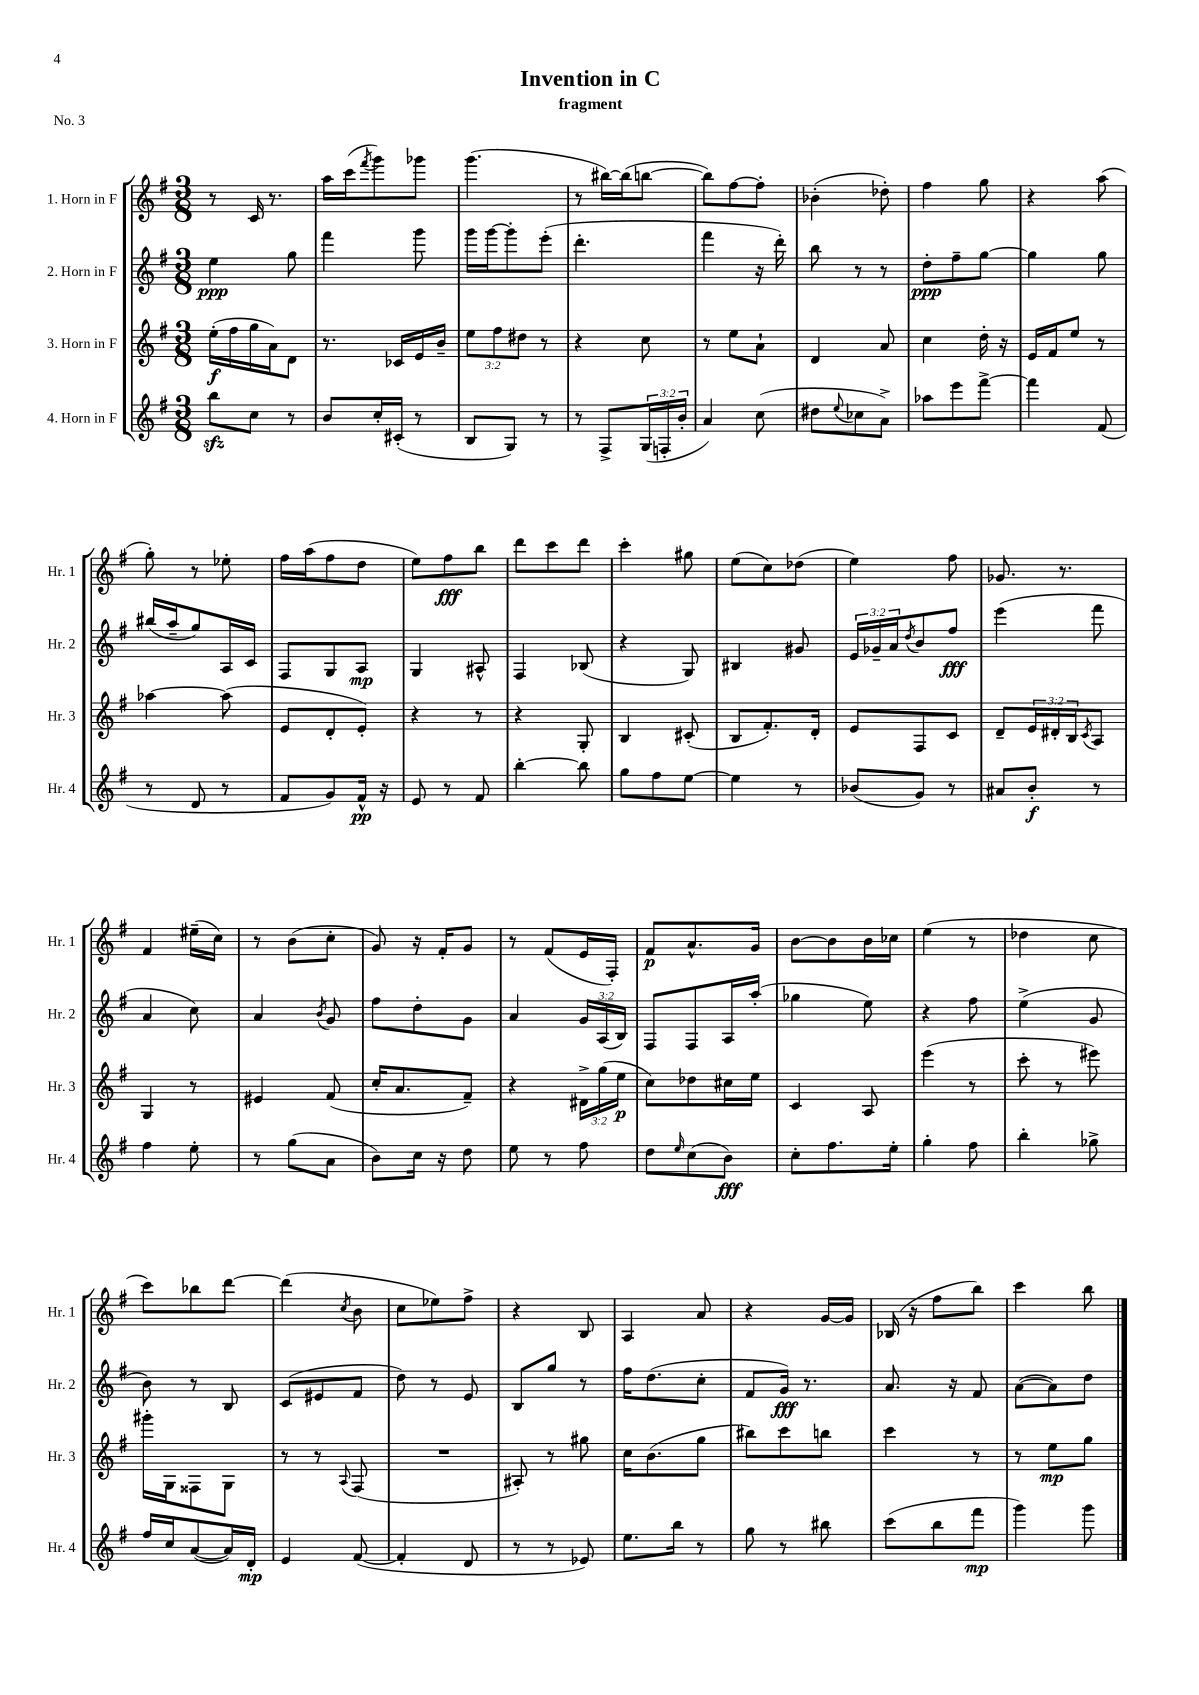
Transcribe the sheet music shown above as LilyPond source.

\header { title = "Invention in C" subtitle = "fragment" piece = "No. 3" }
<<
\new StaffGroup <<
\new Staff = "s0" \with { instrumentName = "1. Horn in F" shortInstrumentName = "Hr. 1" } {
    \clef treble \key g \major \numericTimeSignature \time 3/8
    r8 c'16 r8. |
    a''16 c'''16( \acciaccatura { fis'''8 } g'''8) ges'''8 |
    g'''4.( |
    r8 bis''16~) bis''16( b''8~ |
    b''8) fis''8~ fis''8-. |
    bes'4-.( des''8-.) |
    fis''4 g''8 |
    r4 a''8( |
    g''8-.) r8 ees''8-. |
    fis''16 a''16( fis''8 d''8 |
    e''8) fis''8\fff b''8 |
    d'''8 c'''8 d'''8 |
    c'''4-. gis''8 |
    e''8( c''8) des''8( |
    e''4) fis''8 |
    ges'8. r8. |
    fis'4 eis''16--( c''16) |
    r8 b'8( c''8-. |
    g'8) r16 fis'16-. g'8 |
    r8 fis'8( e'16 fis16-.) |
    fis'8\p a'8.-^ g'16 |
    b'8~ b'8 b'16 ces''16 |
    e''4( r8 |
    des''4 c''8 |
    c'''8) bes''8 d'''8~ |
    d'''4( \acciaccatura { c''8 } b'8 |
    c''8 ees''8) fis''8-> |
    r4 b8 |
    a4 a'8 |
    r4 g'16~ g'16 |
    bes16( r16 fis''8 b''8) |
    c'''4 b''8 \bar "|." |
}
\new Staff = "s1" \with { instrumentName = "2. Horn in F" shortInstrumentName = "Hr. 2" } {
    \clef treble \key g \major \numericTimeSignature \time 3/8 \override Staff.TupletNumber.text = #tuplet-number::calc-fraction-text
    e''4\ppp g''8 |
    fis'''4 g'''8 |
    g'''16 g'''16~ g'''8-. e'''8-.( |
    d'''4.-. |
    fis'''4 r16 d'''16-.) |
    b''8 r8 r8 |
    d''8-.\ppp fis''8-- g''8~ |
    g''4 g''8 |
    bis''16( a''16-- g''8) a16 c'16 |
    fis8 g8 a8\mp |
    g4 ais8-^ |
    fis4 bes8( |
    r4 g8) |
    bis4 gis'8 |
    \tuplet 3/2 { e'16 ges'16-- a'16 } \acciaccatura { d''8 } b'8 fis''8\fff |
    e'''4( fis'''8 |
    a'4 c''8) |
    a'4 \acciaccatura { b'8 } g'8 |
    fis''8 d''8-. g'8 |
    a'4 \tuplet 3/2 { g'16 a16( b16) } |
    fis8 fis8 a16 a''16-.( |
    ges''4 e''8) |
    r4 fis''8 |
    e''4->( g'8 |
    b'8) r8 b8 |
    c'8( eis'8 fis'8 |
    d''8) r8 e'8 |
    b8 g''8 r8 |
    fis''16 d''8.( c''8-. |
    fis'8 g'16\fff) r8. |
    a'8. r16 fis'8 |
    a'8~( a'8) d''8 \bar "|." |
}
\new Staff = "s2" \with { instrumentName = "3. Horn in F" shortInstrumentName = "Hr. 3" } {
    \clef treble \key g \major \numericTimeSignature \time 3/8 \override Staff.TupletNumber.text = #tuplet-number::calc-fraction-text
    e''16-.\f( fis''16 g''16 a'16) d'8 |
    r8. ces'16 e'16 b'16-- |
    \tuplet 3/2 { e''8 fis''8 dis''8 } r8 |
    r4 c''8 |
    r8 e''8 a'8-! |
    d'4 a'8 |
    c''4 d''16-. r16 |
    e'16 fis'16 e''8 r8 |
    aes''4~ aes''8( |
    e'8 d'8-. e'8-.) |
    r4 r8 |
    r4 g8-. |
    b4 cis'8-.( |
    b8 fis'8.-.) d'16-. |
    e'8 fis8 c'8 |
    d'8-- \tuplet 3/2 { e'16 dis'16-. b16 } \acciaccatura { c'8 } a8 |
    g4 r8 |
    eis'4 fis'8( |
    c''16-. a'8. fis'8--) |
    r4 \tuplet 3/2 { dis'16-> g''16( e''16\p } |
    c''8) des''8 cis''16 e''16 |
    c'4 a8 |
    e'''4( r8 |
    c'''8-. r8 eis'''8) |
    gis'''16-. g16 fisis8 g8 |
    r8 r8 \appoggiatura { a8 } fis8( |
    R4. |
    ais8-.) r8 gis''8 |
    c''16 b'8.( g''8 |
    bis''8) c'''8 b''8 |
    c'''4 r8 |
    r8 e''8\mp g''8 \bar "|." |
}
\new Staff = "s3" \with { instrumentName = "4. Horn in F" shortInstrumentName = "Hr. 4" } {
    \clef treble \key g \major \numericTimeSignature \time 3/8 \override Staff.TupletNumber.text = #tuplet-number::calc-fraction-text
    b''8\sfz c''8 r8 |
    b'8 c''16-. cis'16-.( r8 |
    b8 g8) r8 |
    r8 fis8-> \tuplet 3/2 { g16( f16-. b'16-. } |
    a'4) c''8( |
    dis''8 \appoggiatura { e''8 } ces''8 a'8->) |
    aes''8 e'''8 fis'''8~-> |
    fis'''4 fis'8( |
    r8 d'8 r8 |
    fis'8 g'8) fis'16-^\pp r16 |
    e'8 r8 fis'8 |
    b''4~-. b''8 |
    g''8 fis''8 e''8~ |
    e''4 r8 |
    bes'8( g'8) r8 |
    ais'8 b'8-.\f r8 |
    fis''4 e''8-. |
    r8 g''8( a'8 |
    b'8) c''16 r16 d''8 |
    e''8 r8 fis''8 |
    d''8 \grace { e''16 } c''8( b'8\fff) |
    c''8-. fis''8. e''16-. |
    g''4-. fis''8 |
    b''4-. ges''8-> |
    fis''16 c''16 a'8~( a'16) d'16-.\mp |
    e'4 fis'8~( |
    fis'4-. d'8 |
    r8 r8 ees'8) |
    e''8. b''16 r8 |
    g''8 r8 bis''8 |
    c'''8( b''8 fis'''8\mp |
    g'''4) g'''8 \bar "|." |
}
>>
>>
\layout { \context { \Score \remove "Bar_number_engraver" } }
